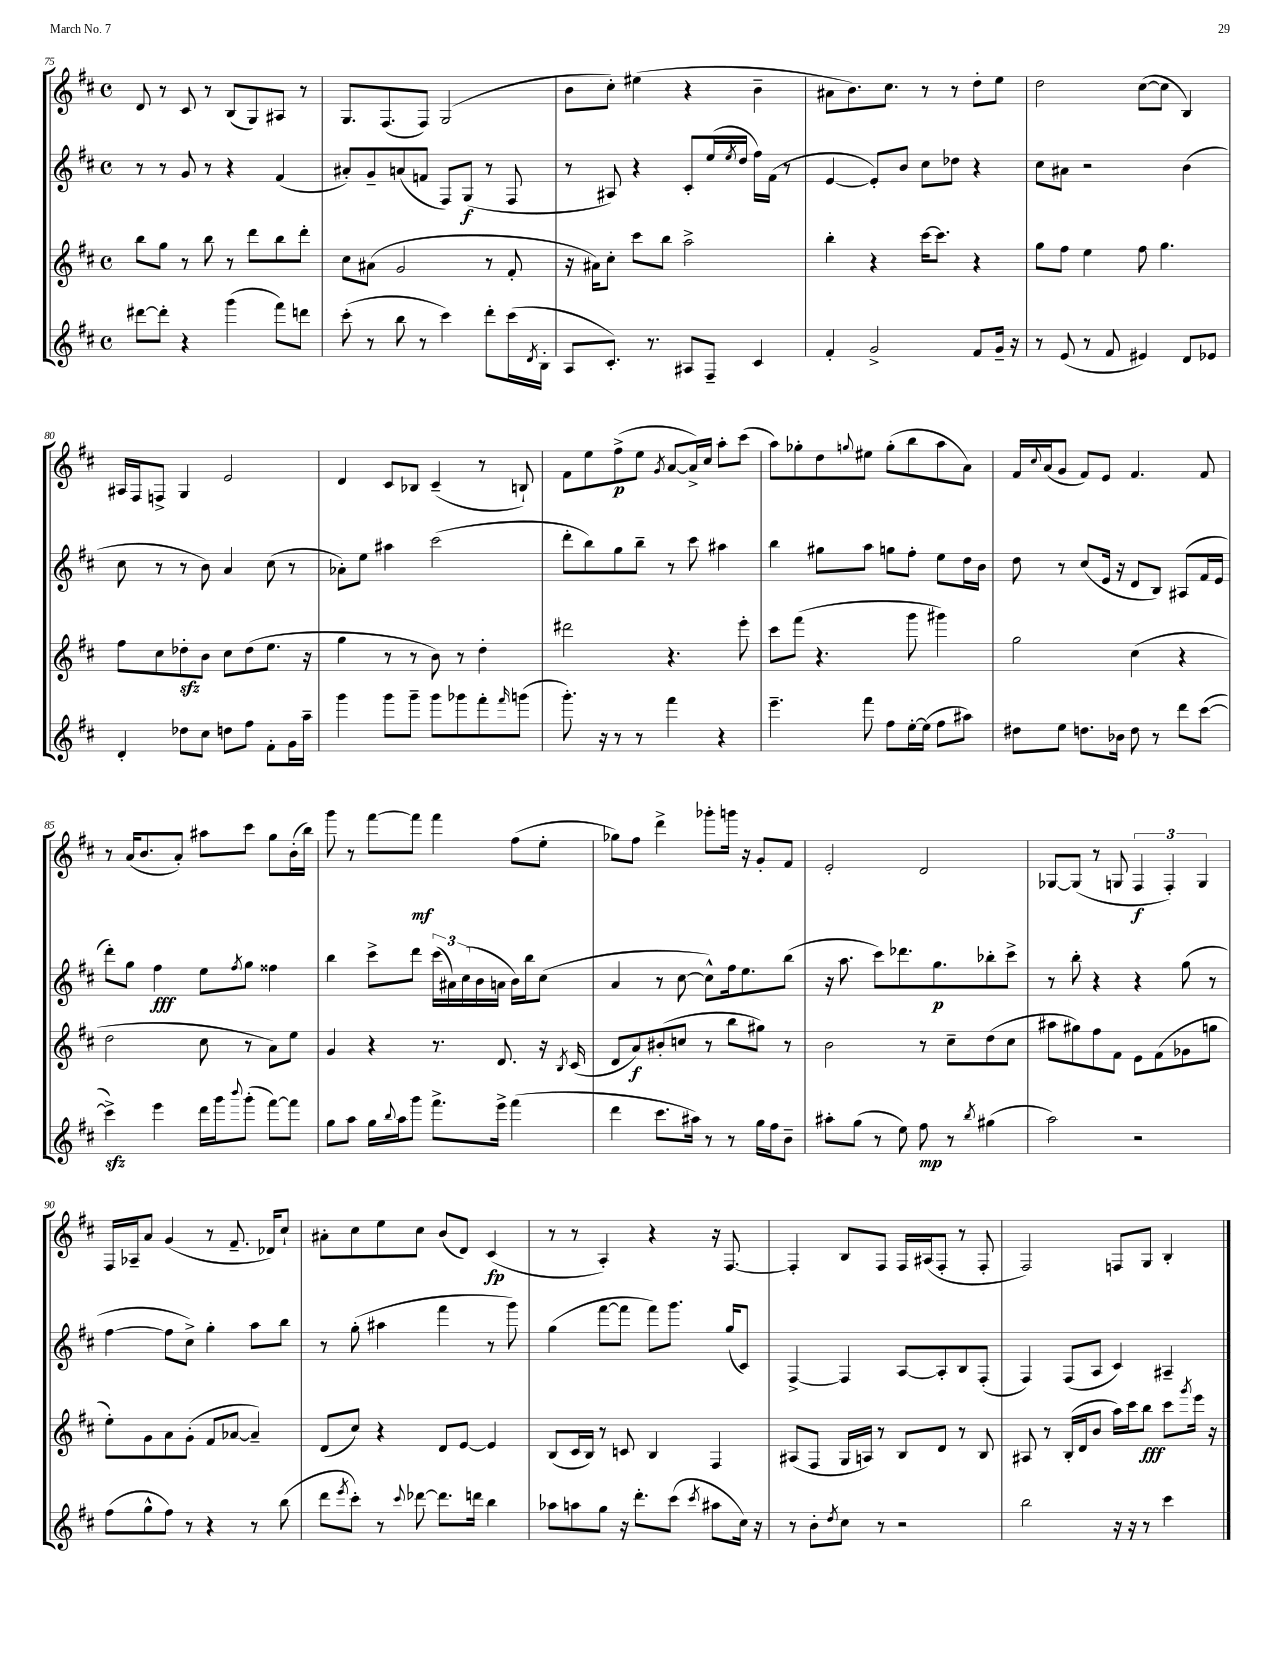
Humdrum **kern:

**kern	**dynam	**kern	**dynam	**kern	**dynam	**kern	**dynam
*part4	*part4	*part3	*part3	*part2	*part2	*part1	*part1
*staff4	*staff4	*staff3	*staff3	*staff2	*staff2	*staff1	*staff1
*clefG2	*	*clefG2	*	*clefG2	*	*clefG2	*
*k[f#c#]	*	*k[f#c#]	*	*k[f#c#]	*	*k[f#c#]	*
*M4/4	*	*M4/4	*	*M4/4	*	*M4/4	*
*met(c)	*	*met(c)	*	*met(c)	*	*met(c)	*
=75	=75	=75	=75	=75	=75	=75	=75
[8ddd#X\L	.	8bb\L	.	8r	.	8d/	.
8ddd#'\J]	.	8gg\J	.	8r	.	8r	.
4r	.	8r	.	8g/	.	8c#/	.
.	.	8bb\	.	8r	.	8r	.
(4ggg\	.	8r	.	4r	.	(8B/L	.
.	.	8ddd\L	.	.	.	8G/)	.
8fff#\L)	.	8bb\	.	(4f#/	.	8A#X/J	.
8dddn\J	.	8ddd'\J	.	.	.	8r	.
=76	=76	=76	=76	=76	=76	=76	=76
(8ccc#'\	.	8cc#\L	.	8a#X'/L)	.	8.G/L	.
8r	.	(8a#X\J	.	8g~/	.	.	.
.	.	.	.	.	.	(8.F#/	.
8bb\	.	2g/	.	(8an/	.	.	.
8r	.	.	.	8fn/J	.	8F#/J)	.
4ccc#\)	.	.	.	8F#/L)	.	(2G/	.
.	.	.	.	(8G/J	f	.	.
8ddd'\L	.	8r	.	8r	.	.	.
(16ccc#\L	.	8f#'/	.	8F#/	.	.	.
8qd/	.	.	.	.	.	.	.
16B'\JJ	.	.	.	.	.	.	.
=77	=77	=77	=77	=77	=77	=77	=77
8A/L	.	16r	.	8r	.	8b\L	.
.	.	16a#X\KL)	.	.	.	.	.
8.c#'/J)	.	8cc#'\J	.	8A#X/)	.	8cc#'\J)	.
.	.	8ccc#\L	.	4r	.	(4ee#X\	.
8.r	.	.	.	.	.	.	.
.	.	8bb\J	.	.	.	.	.
8A#X/L	.	2aa^\	.	8c#'/L	.	4r	.
8F#~/J	.	.	.	(16ee/L	.	.	.
.	.	.	.	8qee/	.	.	.
.	.	.	.	16dd/JJ	.	.	.
4c#/	.	.	.	16ff#\LL)	.	4b~\	.
.	.	.	.	(16f#\JJ	.	.	.
.	.	.	.	8r	.	.	.
=78	=78	=78	=78	=78	=78	=78	=78
4f#'/	.	4bb'\	.	[4e/	.	8a#X\L	.
.	.	.	.	.	.	8.b\)	.
2g^/	.	4r	.	8e'/L])	.	.	.
.	.	.	.	.	.	8.cc#\J	.
.	.	.	.	8b/J	.	.	.
.	.	[16ccc#\KL	.	8cc#\L	.	8r	.
.	.	8.ccc#\J]	.	.	.	.	.
.	.	.	.	8dd-X\J	.	8r	.
8f#/L	.	4r	.	4r	.	8dd'\L	.
16g~/Jk	.	.	.	.	.	8ee\J	.
16r	.	.	.	.	.	.	.
=79	=79	=79	=79	=79	=79	=79	=79
8r	.	8gg\L	.	8cc#\L	.	2dd\	.
(8e/	.	8ff#\J	.	8a#X\J	.	.	.
8r	.	4ee\	.	2r	.	.	.
8f#/	.	.	.	.	.	.	.
4e#X/)	.	8ff#\	.	.	.	([8cc#\L	.
.	.	4.gg\	.	.	.	8cc#\J]	.
8d/L	.	.	.	(4b\	.	4B/)	.
8e-X/J	.	.	.	.	.	.	.
!!LO:LB:g=z
=80	=80	=80	=80	=80	=80	=80	=80
4d'/	.	8ff#\L	.	8cc#\	.	16A#X/LL	.
.	.	.	.	.	.	16F#/J	.
.	.	8cc#\	.	8r	.	8Fn^/J	.
8dd-X\L	.	8dd-Xzz'\	.	8r	.	4G/	.
8cc#\J	.	8b\J	.	8b\)	.	.	.
8ddn\L	.	8cc#\L	.	4a/	.	2e/	.
8ff#\J	.	(8dd-\	.	.	.	.	.
8f#'\L	.	8.ee\J	.	(8cc#\	.	.	.
16g\L	.	.	.	8r	.	.	.
16aa~\JJ	.	16r	.	.	.	.	.
=81	=81	=81	=81	=81	=81	=81	=81
4ggg\	.	4gg\	.	8a-X'\L)	.	4d/	.
.	.	.	.	8ee\J	.	.	.
8ggg\L	.	8r	.	4aa#X\	.	8c#/L	.
8ggg~\J	.	8r	.	.	.	8B-X/J	.
8ggg\L	.	8b\)	.	(2ccc#\	.	(4c#~/	.
8ggg-X\	.	8r	.	.	.	.	.
8fff#'\	.	4dd'\	.	.	.	8r	.
16qqfff#/	.	.	.	.	.	.	.
(8gggn\J	.	.	.	.	.	8Bn`/)	.
=82	=82	=82	=82	=82	=82	=82	=82
8.ggg'\)	.	2ddd#X\	.	8ddd'\L	.	8f#\L	.
.	.	.	.	8bb\)	.	8ee\	.
16r	.	.	.	.	.	.	.
8r	.	.	.	8gg\	.	(8ff#^\	p
8r	.	.	.	8bb~\J	.	8ee\J	.
.	.	.	.	.	.	8qg/	.
4fff#\	.	4.r	.	8r	.	[8a/L	.
.	.	.	.	8ccc#\	.	16a^/L])	.
.	.	.	.	.	.	16cc#/JJ	.
4r	.	.	.	4aa#X\	.	8aa'\L	.
.	.	8eee'\	.	.	.	(8ccc#\J	.
=83	=83	=83	=83	=83	=83	=83	=83
4.eee~\	.	8ccc#\L	.	4bb\	.	8aa\L)	.
.	.	(8fff#\J	.	.	.	8gg-X'\	.
.	.	4.r	.	8gg#X\L	.	8dd\	.
.	.	.	.	.	.	8qqggn/	.
8fff#\	.	.	.	8aa\J	.	8ee#X\J	.
8ff#\L	.	.	.	8ggn\L	.	(8gg'\L	.
[16ee'\L	.	8ggg\	.	8ff#'\J	.	8bb\	.
(16ee\JJ]	.	.	.	.	.	.	.
8ff#\L	.	4ggg#X\)	.	8ee\L	.	8aa\	.
8aa#X\J)	.	.	.	16dd\L	.	8a\J)	.
.	.	.	.	16b\JJ	.	.	.
=84	=84	=84	=84	=84	=84	=84	=84
8dd#X\L	.	2gg\	.	8dd\	.	16f#/LL	.
.	.	.	.	.	.	8qqcc#/	.
.	.	.	.	.	.	(16a/J	.
8ee\J	.	.	.	8r	.	8g/J	.
8.ddn\L	.	.	.	(8cc#/L	.	8f#/L)	.
.	.	.	.	16e/Jk	.	8e/J	.
16b-X\Jk	.	.	.	16r	.	.	.
8dd\	.	(4cc#\	.	8d/L	.	4.f#/	.
8r	.	.	.	8B/J)	.	.	.
8ddd\L	.	4r	.	(8A#X/L	.	.	.
([8ccc#\J	.	.	.	16f#/L	.	8f#/	.
.	.	.	.	16e/JJ	.	.	.
!!LO:LB:g=z
=85	=85	=85	=85	=85	=85	=85	=85
4ccc#zz^\])	.	2dd\	.	8ddd'\L)	.	8r	.
.	.	.	.	8gg\J	.	(16a/KL	.
.	.	.	.	.	.	8.b/	.
4eee\	.	.	.	4ff#\	fff	.	.
.	.	.	.	.	.	8a'/J)	.
16ddd\LL	.	8cc#\	.	8ee\L	.	8aa#X\L	.
16ggg\J	.	.	.	.	.	.	.
8qqbbb/	.	.	.	8qff#/	.	.	.
(8ggg'\J	.	8r	.	8gg\J	.	8ccc#\J	.
[8fff#\L)	.	8a\L)	.	4ff##X\	.	8gg\L	.
8fff#\J]	.	8ee\J	.	.	.	(16b'\L	.
.	.	.	.	.	.	16bb\JJ)	.
=86	=86	=86	=86	=86	=86	=86	=86
8gg\L	.	4g/	.	4bb\	.	8ggg\	.
8aa\J	.	.	.	.	.	8r	.
16gg\LL	.	4r	.	8ccc#^\L	.	[8fff#\L	.
8qqbb/	.	.	.	.	.	.	.
16aa\J	.	.	.	.	.	.	.
8ggg\J	.	.	.	8ddd\J	.	8fff#\J]	mf
8.fff#^\L	.	8.r	.	(24ccc#\LL	.	4fff#\	.
.	.	.	.	24a#X\)	.	.	.
.	.	.	.	(24cc#\	.	.	.
.	.	.	.	16b\	.	.	.
16eee^\Jk	.	8.d/	.	16an\JJ	.	.	.
(4fff#\	.	.	.	16b\LL)	.	(8ff#\L	.
.	.	.	.	16bb\J	.	.	.
.	.	16r	.	(8cc#\J	.	8ee'\J	.
.	.	8qB/	.	.	.	.	.
.	.	(16c#/	.	.	.	.	.
=87	=87	=87	=87	=87	=87	=87	=87
4ddd\	.	8d/L	.	4a/	.	8gg-X\L)	.
.	.	8a/)	f	.	.	8ff#\J	.
8.ccc#\L	.	(8b#X'/	.	8r	.	4ddd^\	.
.	.	8ccn/J	.	[8cc#\	.	.	.
16aa#X\Jk)	.	.	.	.	.	.	.
8r	.	8r	.	8cc#^^\L])	.	8ggg-X'\L	.
8r	.	8bb\L	.	16ff#\k	.	16gggn\Jk	.
.	.	.	.	8.ee\	.	16r	.
16gg\LL	.	8gg#X\J)	.	.	.	8g'/L	.
16ff#\J	.	.	.	.	.	.	.
8b~\J	.	8r	.	(8bb\J	.	8f#/J	.
=88	=88	=88	=88	=88	=88	=88	=88
8aa#X'\L	.	2b\	.	16r	.	2e'/	.
.	.	.	.	8.aa\	.	.	.
(8gg\J	.	.	.	.	.	.	.
8r	.	.	.	8ccc#\L)	.	.	.
8ee\)	.	.	.	8.ddd-X\	.	.	.
8ff#\	mp	8r	.	.	.	2d/	.
.	.	.	.	8.gg\	p	.	.
8r	.	8cc#~\L	.	.	.	.	.
8qbb/	.	.	.	.	.	.	.
(4gg#X\	.	(8dd\	.	8bb-X'\	.	.	.
.	.	8cc#\J	.	8ccc#^\J	.	.	.
=89	=89	=89	=89	=89	=89	=89	=89
2aa\)	.	8aa#X\L	.	8r	.	[8G-X/L	.
.	.	8gg#X\)	.	8bb'\	.	(8G-/J]	.
.	.	8ff#\	.	4r	.	8r	.
.	.	8f#\J	.	.	.	8Gn/	.
2r	.	8e\L	.	4r	.	6F#/	f
.	.	(8f#\	.	.	.	.	.
.	.	.	.	.	.	6F#'/)	.
.	.	8g-X\	.	(8gg\	.	.	.
.	.	.	.	.	.	6G/	.
.	.	8ggn\J	.	8r	.	.	.
!!LO:LB:g=z
=90	=90	=90	=90	=90	=90	=90	=90
(8ff#\L	.	8ee'\L)	.	[4ff#\	.	16F#/LL	.
.	.	.	.	.	.	16A-X~/J	.
8gg^^\	.	8g\	.	.	.	8a/J	.
8ff#\J)	.	8a\	.	8ff#\L]	.	(4g/	.
8r	.	(8g'\J	.	8cc#^\J)	.	.	.
4r	.	8f#/L	.	4gg'\	.	8r	.
.	.	[8a-X/J	.	.	.	8.f#~/	.
8r	.	4a-~/])	.	8aa\L	.	.	.
.	.	.	.	.	.	16d-X/KL)	.
(8bb\	.	.	.	8bb\J	.	8cc#`/J	.
=91	=91	=91	=91	=91	=91	=91	=91
8ddd\L	.	(8d/L	.	8r	.	8a#X'\L	.
8qeee/	.	.	.	.	.	.	.
8ccc#'\J)	.	8cc#/J)	.	(8gg'\	.	8cc#\	.
8r	.	4r	.	4aa#X\	.	8ee\	.
8qqccc#/	.	.	.	.	.	.	.
[8ddd-X\	.	.	.	.	.	8cc#\J	.
8.ddd-\L]	.	8d/L	.	4fff#\	.	(8b/L	.
.	.	[8e/J	.	.	.	8d/J)	.
16dddn\Jk	.	.	.	.	.	.	.
4bb\	.	4e/]	.	8r	.	(4c#/	fp
.	.	.	.	8ggg\)	.	.	.
=92	=92	=92	=92	=92	=92	=92	=92
8aa-X\L	.	(8B/L	.	(4gg\	.	8r	.
8aan\	.	16c#/L	.	.	.	8r	.
.	.	16B/JJ)	.	.	.	.	.
8gg\J	.	8r	.	[8fff#\L	.	4A'/)	.
16r	.	8cn/	.	8fff#\J]	.	.	.
8.ddd'\L	.	.	.	.	.	.	.
.	.	4B/	.	8fff#\L)	.	4r	.
(8ccc#\J	.	.	.	8.ggg\J	.	.	.
8qccc#/	.	.	.	.	.	.	.
8aa#X\L	.	4F#/	.	.	.	16r	.
.	.	.	.	(16gg/KL	.	[8.F#/	.
16cc#\Jk)	.	.	.	8c#/J)	.	.	.
16r	.	.	.	.	.	.	.
=93	=93	=93	=93	=93	=93	=93	=93
8r	.	(8A#X/L	.	[4F#^/	.	4F#'/]	.
8b'\L	.	8F#/J	.	.	.	.	.
8qdd/	.	.	.	.	.	.	.
8cc#\J	.	16G/LL	.	4F#/]	.	8B/L	.
.	.	16An/JJ)	.	.	.	.	.
8r	.	8r	.	.	.	8F#/J	.
2r	.	8B/L	.	[8A/L	.	16F#/LL	.
.	.	.	.	.	.	(16A#X/J	.
.	.	8d/J	.	8A'/]	.	8F#'/J	.
.	.	8r	.	8B/	.	8r	.
.	.	8B/	.	(8F#'/J	.	8F#'/	.
=94	=94	=94	=94	=94	=94	=94	=94
2bb\	.	8A#X/	.	4F#/)	.	2F#/)	.
.	.	8r	.	.	.	.	.
.	.	(16B'/LL	.	(8F#/L	.	.	.
.	.	16d/J	.	.	.	.	.
.	.	8b/J	.	8A/J	.	.	.
16r	.	16aa\LL)	.	4c#/)	.	8Fn/L	.
16r	.	16ccc#\J	.	.	.	.	.
8r	.	8bb\J	fff	.	.	8G/J	.
4ccc#\	.	8ccc#\L	.	4A#X~/	.	4B'/	.
.	.	8qggg/	.	.	.	.	.
.	.	16eee\Jk	.	.	.	.	.
.	.	16r	.	.	.	.	.
==	==	==	==	==	==	==	==
*-	*-	*-	*-	*-	*-	*-	*-
